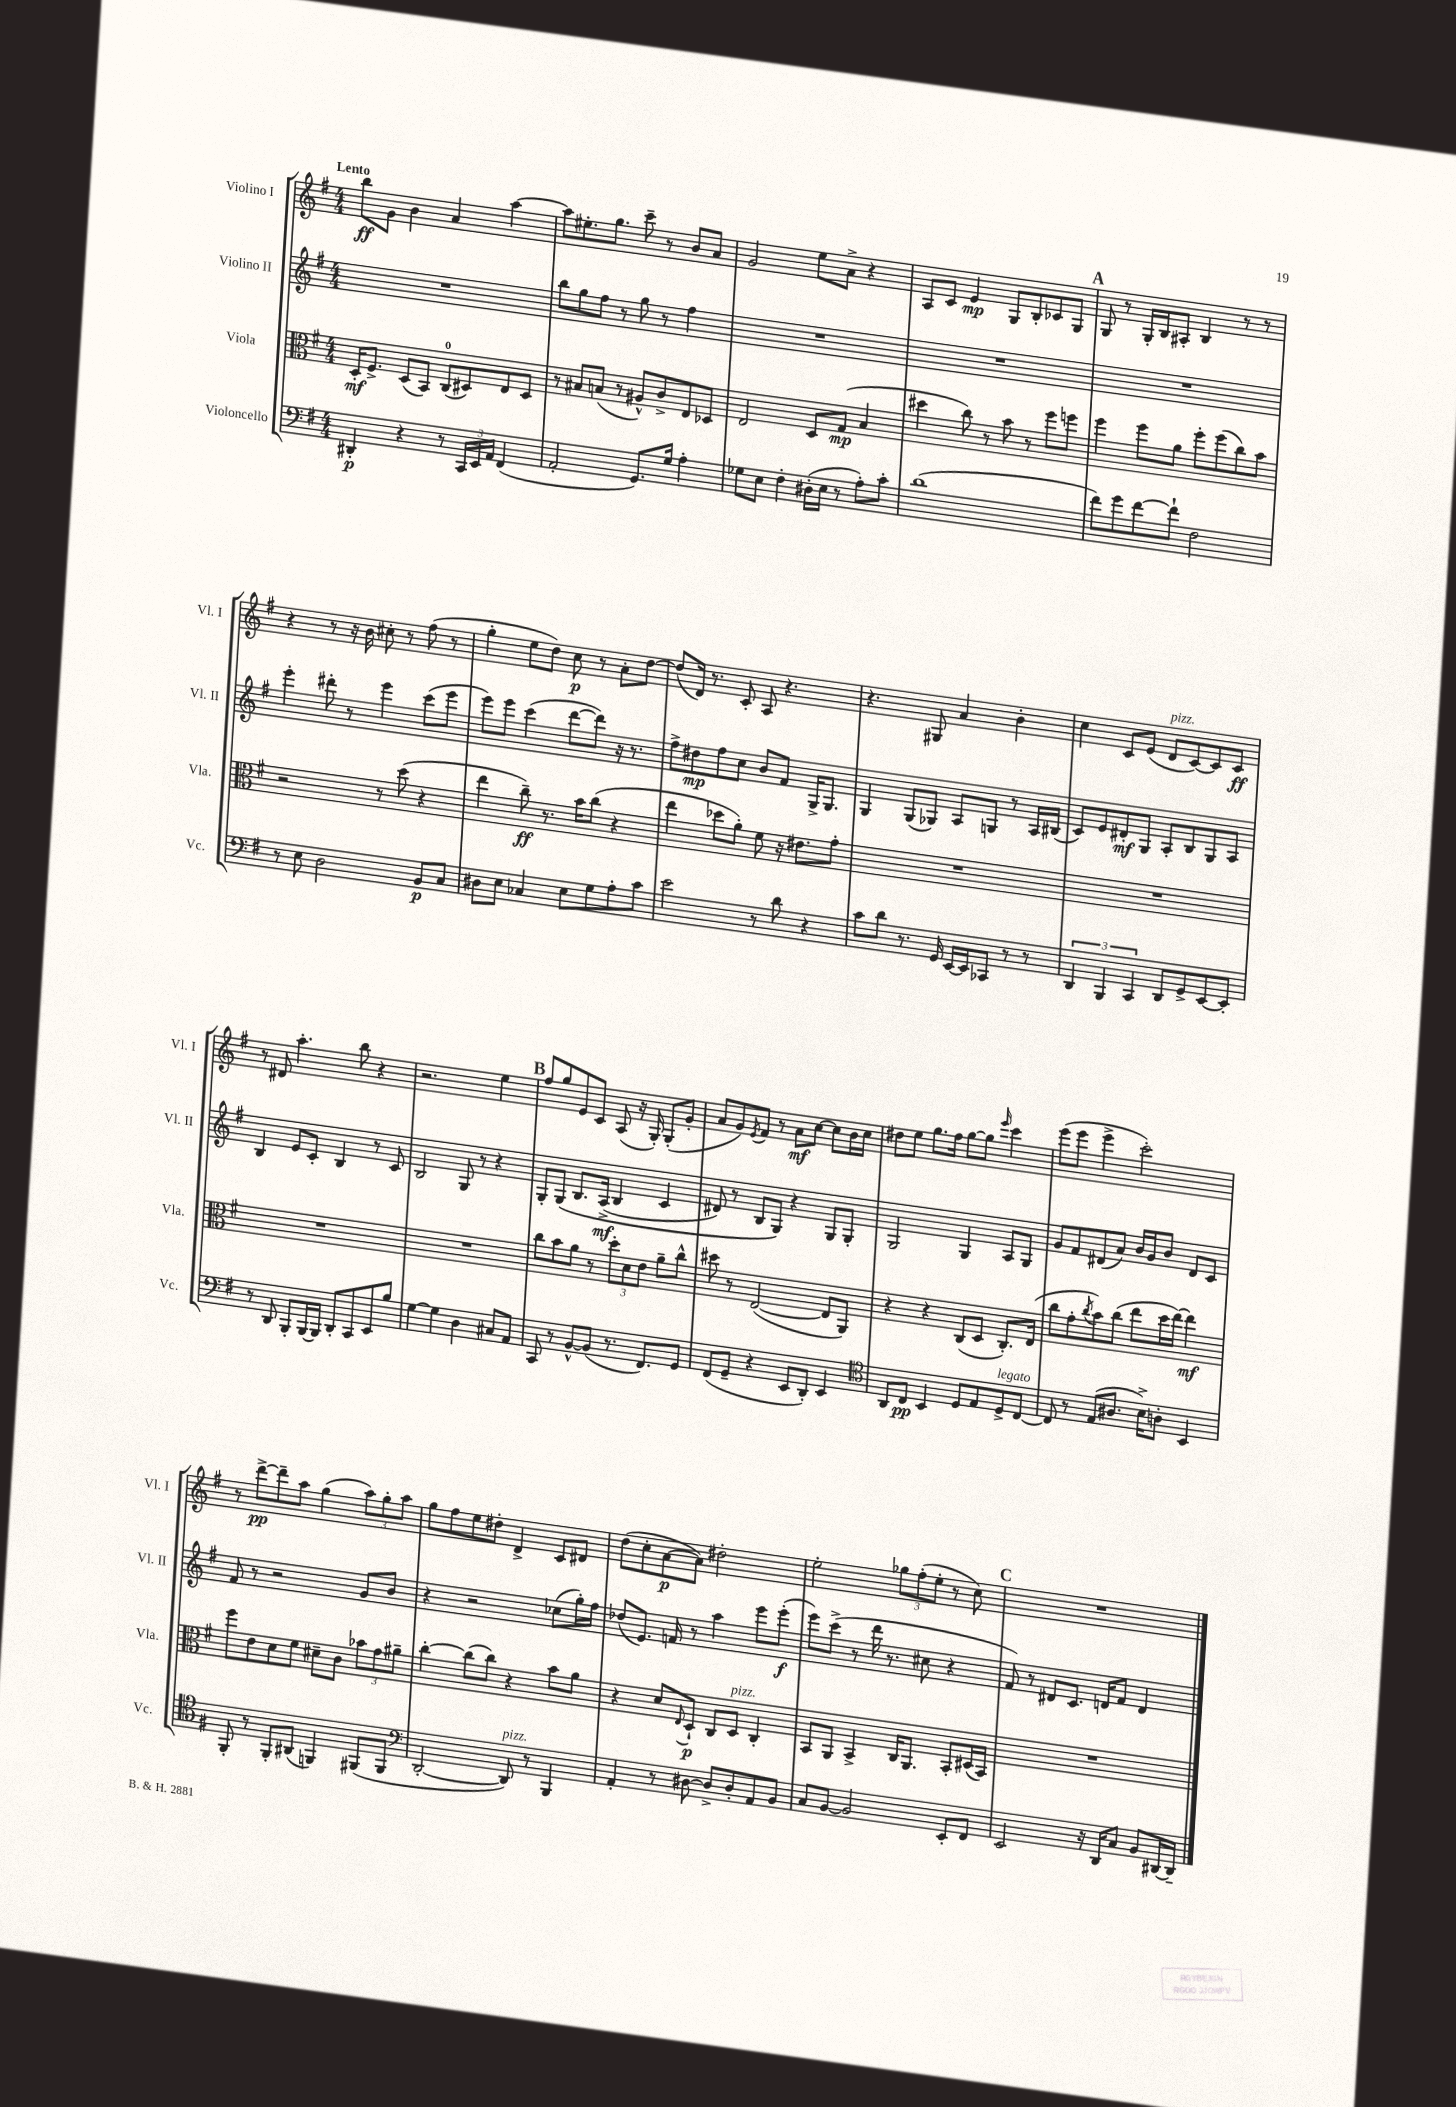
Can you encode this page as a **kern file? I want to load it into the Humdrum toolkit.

**kern	**dynam	**kern	**dynam	**kern	**dynam	**kern	**dynam
*part4	*part4	*part3	*part3	*part2	*part2	*part1	*part1
*staff4	*staff4	*staff3	*staff3	*staff2	*staff2	*staff1	*staff1
*I"Violoncello	*	*I"Viola	*	*I"Violino II	*	*I"Violino I	*
*I'Vc.	*	*I'Vla.	*	*I'Vl. II	*	*I'Vl. I	*
*clefF4	*	*clefC3	*	*clefG2	*	*clefG2	*
*k[f#]	*	*k[f#]	*	*k[f#]	*	*k[f#]	*
*M4/4	*	*M4/4	*	*M4/4	*	*M4/4	*
=1	=1	=1	=1	=1	=1	=1	=1
!	!	!	!	!	!	!LO:TX:a:B:t=Lento	!
4DD#X'/	p	16D'/KL	mf	1r	.	8bb\L	ff
.	.	8.F#^/J	.	.	.	.	.
.	.	.	.	.	.	8g\J	.
4r	.	(8D/L	.	.	.	4b\	.
.	.	8BB/J)	.	.	.	.	.
8r	.	(8C/L	.	.	.	4a/	.
24CC/LL	.	8D#X/)	.	.	.	.	.
24EE/	.	.	.	.	.	.	.
24AA/JJ	.	.	.	.	.	.	.
(4FF#/	.	8E/	.	.	.	[4aa\	.
.	.	8D#/J	.	.	.	.	.
=2	=2	=2	=2	=2	=2	=2	=2
2AA'/	.	8r	.	8bb\L	.	8aa\L]	.
.	.	8B#X/L	.	8gg\	.	8.ee#X'\	.
.	.	(8Bn/J	.	8ff#\J	.	.	.
.	.	.	.	.	.	8.gg\J	.
.	.	8r	.	8r	.	.	.
8.GG/L)	.	8A#X^^/L)	.	8gg\	.	8ccc~\	.
.	.	8c^/	.	8r	.	8r	.
16G/Jk	.	.	.	.	.	.	.
4A'\	.	8E/	.	4ff#\	.	8b/L	.
.	.	8D-X/J	.	.	.	8a/J	.
=3	=3	=3	=3	=3	=3	=3	=3
8G-X\L	.	2E/	.	1r	.	2g/	.
8E\J	.	.	.	.	.	.	.
4F#'\	.	.	.	.	.	.	.
(16D#X'\LL	.	8D/L	.	.	.	8ee\L	.
16E\JJ	.	.	.	.	.	.	.
8r	.	(8G/J	mp	.	.	8a^\J	.
8A'\L)	.	4B/	.	.	.	4r	.
8c'\J	.	.	.	.	.	.	.
=4	=4	=4	=4	=4	=4	=4	=4
(1d	.	4dd#X\	.	1r	.	8A/L	.
.	.	.	.	.	.	8c/J	.
.	.	8cc\)	.	.	.	4e/	mp
.	.	8r	.	.	.	.	.
.	.	8b\	.	.	.	8G/L	.
.	.	8r	.	.	.	8B'/	.
.	.	8ff#\L	.	.	.	8c-X/	.
.	.	8ffn\J	.	.	.	8G/J	.
!!LO:REH:place=s1:t=A
=5	=5	=5	=5	=5	=5	=5	=5
8f#\L)	.	4ff#\	.	1r	.	8G/	.
8g\	.	.	.	.	.	8r	.
[8f#\	.	8ff#\L	.	.	.	16G'/LL	.
.	.	.	.	.	.	16B/J	.
8f#`\J]	.	8a\J	.	.	.	8A#X'/J	.
2F#\	.	8ff#'\L	.	.	.	4B/	.
.	.	(8ff#\	.	.	.	.	.
.	.	8cc\)	.	.	.	8r	.
.	.	8b\J	.	.	.	8r	.
!!LO:LB:g=z
=6	=6	=6	=6	=6	=6	=6	=6
8r	.	2r	.	4eee'\	.	4r	.
8E\	.	.	.	.	.	.	.
2D\	.	.	.	8ddd#X'\	.	8r	.
.	.	.	.	8r	.	16r	.
.	.	.	.	.	.	16b\	.
.	.	8r	.	4eee\	.	8cc#X'\	.
.	.	(8dd\	.	.	.	8r	.
8BB/L	p	4r	.	(8ccc\L	.	(8ff#\	.
8C/J	.	.	.	8eee\J	.	8r	.
=7	=7	=7	=7	=7	=7	=7	=7
8D#X\L	.	4ee\	.	8eee\L)	.	4gg'\	.
8E\J	.	.	.	8eee\J	.	.	.
4C-X/	.	8cc~\)	ff	(4ccc\	.	8ee\L	.
.	.	8.r	.	.	.	8dd\J)	.
8E\L	.	.	.	[8ddd\L	.	8cc\	p
.	.	16b\KL	.	.	.	.	.
8G\	.	(8cc\J	.	8ddd\J])	.	8r	.
8A'\	.	4r	.	16r	.	8a'\L	.
.	.	.	.	8.r	.	.	.
8c\J	.	.	.	.	.	[8dd\J	.
=8	=8	=8	=8	=8	=8	=8	=8
2e\	.	4ee\	.	8ff#^\L	.	(8dd/L]	.
.	.	.	.	8dd#X\	mp	16d/Jk)	.
.	.	.	.	.	.	8.r	.
.	.	8dd-X\L	.	8ff#\	.	.	.
.	.	8a'\J)	.	8cc\J	.	8c'/	.
8r	.	8f#\	.	8b/L	.	8A/	.
8d\	.	16r	.	8f#/J	.	4.r	.
.	.	8.e#X\L	.	.	.	.	.
4r	.	.	.	16G^/KL	.	.	.
.	.	.	.	8.G/J	.	.	.
.	.	8g'\J	.	.	.	.	.
=9	=9	=9	=9	=9	=9	=9	=9
8c\L	.	1r	.	4G/	.	4.r	.
8d\J	.	.	.	.	.	.	.
8.r	.	.	.	(8G/L	.	.	.
.	.	.	.	8G-X/J)	.	8G#X/	.
16GG/	.	.	.	.	.	.	.
[16EE/LL	.	.	.	8A/L	.	4a/	.
16EE/J]	.	.	.	.	.	.	.
8CC-X/J	.	.	.	8Gn/J	.	.	.
8r	.	.	.	8r	.	4b'\	.
8r	.	.	.	16A/LL	.	.	.
.	.	.	.	(16B#X/JJ	.	.	.
=10	=10	=10	=10	=10	=10	=10	=10
6DD/	.	1r	.	8c/L)	.	4cc\	.
.	.	.	.	8e/	.	.	.
6BBB/	.	.	.	.	.	.	.
.	.	.	.	8d#X'/	mf	8c/L	.
6CC/	.	.	.	.	.	.	.
.	.	.	.	8G/J	.	(8e/J	.
!	!	!	!	!	!	!LO:TX:a:i:t=pizz.	!
8DD/L	.	.	.	8A'/L	.	8d/L	.
8GG^/	.	.	.	8B/	.	[8c/)	.
[8EE/	.	.	.	8G/	.	8c/]	.
8EE'/J]	.	.	.	8A/J	.	8c/J	ff
!!LO:LB:g=z
=11	=11	=11	=11	=11	=11	=11	=11
8r	.	1r	.	4B/	.	8r	.
8DD/	.	.	.	.	.	8d#X/	.
8BBB'/L	.	.	.	8e/L	.	4.aa'\	.
[16BBB/L	.	.	.	8c'/J	.	.	.
16BBB/JJ]	.	.	.	.	.	.	.
8DD'/L	.	.	.	4B/	.	.	.
8CC/	.	.	.	.	.	8bb\	.
8EE/	.	.	.	8r	.	4r	.
8B/J	.	.	.	8c/	.	.	.
=12	=12	=12	=12	=12	=12	=12	=12
[4G\	.	1r	.	2B/	.	2.r	.
4G\]	.	.	.	.	.	.	.
4D\	.	.	.	8G/	.	.	.
.	.	.	.	8r	.	.	.
8C#X/L	.	.	.	4r	.	4ee\	.
8AA/J	.	.	.	.	.	.	.
!!LO:REH:place=s1:t=B
=13	=13	=13	=13	=13	=13	=13	=13
8CC/	.	8cc\L	.	8G'/L	.	8ff#/L	.
8r	.	8b\	.	(8G/J	.	8gg/	.
[8BB^^/L	.	8a\J	.	8.B/L	.	8e/	.
(8BB/J]	.	8r	.	.	.	8c/J	.
.	.	.	.	(16A^/Jk	mf	.	.
8.r	.	12dd'\L	.	4B/	.	(8A/	.
.	.	12d\	.	.	.	.	.
.	.	.	.	.	.	16r	.
.	.	12e\J	.	.	.	.	.
8.FF#/L)	.	.	.	.	.	16G'/)	.
.	.	8a~\L	.	4c/	.	(8G'/L	.
8GG/J	.	8cc^^\J	.	.	.	8g'/J	.
=14	=14	=14	=14	=14	=14	=14	=14
(8FF#/L	.	8dd#X\	.	8d#X/)	.	8a/L	.
8GG~/J	.	8r	.	8r	.	8g/)	.
.	.	.	.	.	.	8qe/	.
4r	.	([2E/	.	8B/L	.	8f#/J	.
.	.	.	.	8G/J)	.	8r	.
8EE/L	.	.	.	4r	.	8a\L	mf
8DD'/J)	.	.	.	.	.	[8cc\J	.
4EE/	.	8E/L]	.	8G/L	.	8cc\L]	.
.	.	8AA/J)	.	8G'/J	.	16b\L	.
.	.	.	.	.	.	16cc\JJ	.
=15	=15	=15	=15	=15	=15	=15	=15
*clefC4	*	*	*	*	*	*	*
8AA/L	.	4r	.	2G/	.	8dd#X\L	.
8C/J	pp	.	.	.	.	8ee\J	.
4BB/	.	4r	.	.	.	8.gg\L	.
.	.	.	.	.	.	16ff#\Jk	.
8D/L	.	(8C/L	.	4G/	.	[8gg\L	.
8E/	.	8D/J	.	.	.	8gg\J]	.
.	.	.	.	.	.	16qqeee/	.
!LO:TX:a:i:t=legato	!	!	!	!	!	!	!
8D^/	.	8.C'/L)	.	8A/L	.	4ccc\	.
[8C/J	.	.	.	8G/J	.	.	.
.	.	(16E/Jk	.	.	.	.	.
=16	=16	=16	=16	=16	=16	=16	=16
8C/]	.	8cc\L	.	8g/L	.	(8eee\L	.
8r	.	8g'\	.	8f#/	.	8eee\J	.
.	.	8qcc/	.	.	.	.	.
(8E/L	.	8b\)	.	(8d#X/	.	4eee^\	.
8.A#X/J	.	(8cc\J	.	8a/J)	.	.	.
.	.	8ee\L	.	16b/LL	.	2ccc'\)	.
16B^\KL)	.	.	.	16g/J	.	.	.
8An'\J	.	16dd\L	.	8b/J	.	.	.
.	.	[16ee\JJ)	.	.	.	.	.
4BB/	.	4ee\]	mf	8d#/L	.	.	.
.	.	.	.	8c/J	.	.	.
!!LO:LB:g=z
=17	=17	=17	=17	=17	=17	=17	=17
8FF#'/	.	8ff#\L	.	8f#/	.	8r	.
8r	.	8e\	.	8r	.	[8ddd^\L	pp
8FF#'/L	.	8d\	.	2r	.	8ddd~\]	.
(8AA#X/J	.	8f#\J	.	.	.	8aa\J	.
4FFn/)	.	8d#X~\L	.	.	.	(4gg\	.
.	.	8c\J	.	.	.	.	.
(8FF#X/L	.	12b-X\L	.	8g/L	.	12aa\L)	.
.	.	12g\	.	.	.	12gg'\	.
8FF#/J	.	.	.	8b/J	.	.	.
.	.	12a#X~\J	.	.	.	12aa\J	.
=18	=18	=18	=18	=18	=18	=18	=18
*clefF4	*	*	*	*	*	*	*
[2DD'/	.	[4cc'\	.	4r	.	8gg\L	.
.	.	.	.	.	.	8ff#\	.
.	.	(8cc\L]	.	2r	.	8ee\	.
.	.	8cc\J)	.	.	.	8dd#X'\J	.
!LO:TX:a:i:t=pizz.	!	!	!	!	!	!	!
8DD/])	.	4r	.	.	.	4d^/	.
8r	.	.	.	.	.	.	.
4BBB/	.	8b\L	.	(8cc-X\L	.	8c/L	.
.	.	8a\J	.	16gg'\L)	.	8d#X/J	.
.	.	.	.	16ff#\JJ	.	.	.
=19	=19	=19	=19	=19	=19	=19	=19
4AA'/	.	4r	.	(8dd-X/L	.	(8dd\L	.
.	.	.	.	8.e/J)	.	8cc'\	.
8r	.	8d/L	.	.	.	[8a\	p
.	.	.	.	16fn/	.	.	.
.	.	8qqE/	.	.	.	.	.
[8D#X\	.	8D`/J	p	8r	.	8a\J])	.
8D#^/L]	.	8C/L	.	4aa\	.	2dd#X'\	.
!	!	!LO:TX:a:i:t=pizz.	!	!	!	!	!
8D#'/	.	8D/J	.	.	.	.	.
8AA/	.	4C'/	.	8eee\L	.	.	.
8BB/J	.	.	.	(8eee'\J	f	.	.
=20	=20	=20	=20	=20	=20	=20	=20
8C/L	.	8BB/L	.	8eee\L)	.	2ee'\	.
[8BB/J	.	8AA/J	.	(8ccc^\J	.	.	.
2BB/]	.	4BB^/	.	8r	.	.	.
.	.	.	.	16ddd\	.	.	.
.	.	.	.	8.r	.	.	.
.	.	16C/KL	.	.	.	12gg-X\L	.
.	.	8.AA/J	.	.	.	.	.
.	.	.	.	.	.	(12ff#'\	.
.	.	.	.	8cc#X\	.	.	.
.	.	.	.	.	.	12ee'\J	.
8EE'/L	.	8BB'/L	.	4r	.	8r	.
8FF#/J	.	(16D#X/L	.	.	.	8cc\)	.
.	.	16BB/JJ)	.	.	.	.	.
!!LO:REH:place=s1:t=C
=21	=21	=21	=21	=21	=21	=21	=21
2EE/	.	1r	.	8f#/)	.	1r	.
.	.	.	.	8r	.	.	.
.	.	.	.	8d#X/L	.	.	.
.	.	.	.	8.c/J	.	.	.
16r	.	.	.	.	.	.	.
16DD/KL	.	.	.	16dn/KL	.	.	.
8C/J	.	.	.	8f#/J	.	.	.
8BB/L	.	.	.	4d/	.	.	.
[16DD#X/L	.	.	.	.	.	.	.
16DD#~/JJ]	.	.	.	.	.	.	.
==	==	==	==	==	==	==	==
*-	*-	*-	*-	*-	*-	*-	*-
